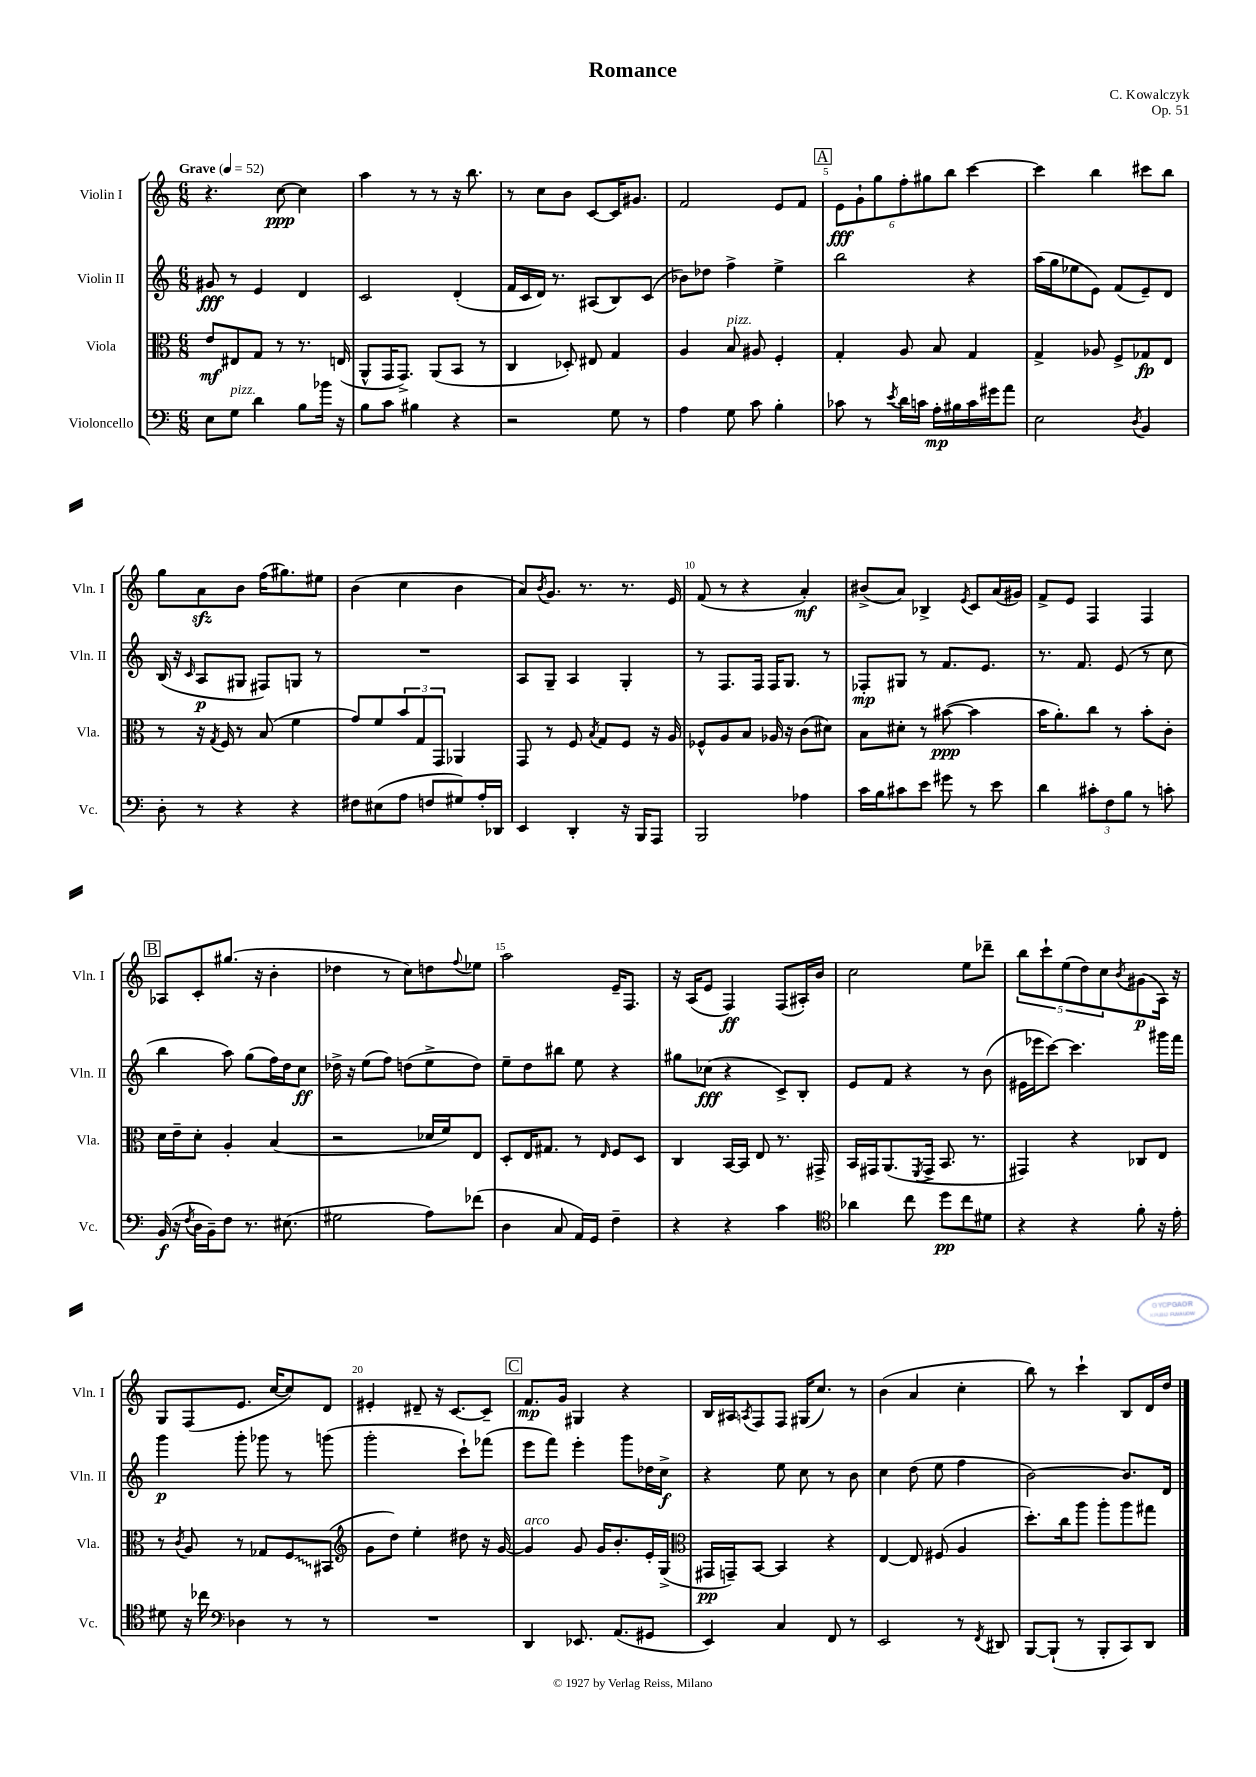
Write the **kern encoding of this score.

**kern	**kern	**kern	**kern
*staff4	*staff3	*staff2	*staff1
*clefF4	*clefC3	*clefG2	*clefG2
*k[]	*k[]	*k[]	*k[]
*M6/8	*M6/8	*M6/8	*M6/8
*MM52	*MM52	*MM52	*MM52
8E\L	8e/L	8g#/	4.r
8G\J	8E#/	8r	.
4d\	8G/J	4e/	.
.	8r	.	[8cc\
8B\L	8.r	4d/	4cc\]
16b-\Jk	.	.	.
16r	(16E/	.	.
=	=	=	=
8B\L	8AA^^/L	2c/	4aa\
8c\J	16GG/K	.	.
.	8.GG^/J)	.	.
4B#\	.	.	8r
.	(8AA/L	.	8r
4r	8BB/J	(4d'/	16r
.	.	.	8.bb\
.	8r	.	.
=	=	=	=
2r	4C/	16f/LL	8r
.	.	16c/	.
.	.	16d/JJ)	8cc\L
.	.	8.r	.
.	8D-'/)	.	8b\J
.	8E#/	(8A#/L	[8c/L
8G\	4G/	8B/)	16c/]K
.	.	.	8.g#/J
8r	.	(8c/J	.
=	=	=	=
4A\	4A/	8b-\L)	2f/
.	.	8dd-\J	.
8G\	8B/	4ff^\	.
8c\	8A#/	.	.
4B'\	4F'/	4ee^\	8e/L
.	.	.	8f/J
=	=	=	=
8c-\	4G'/	2bb\	12e\L
.	.	.	12g`\
8r	.	.	.
.	.	.	12gg\
8qe/	.	.	.
16d\LL	8A/	.	12ff'\
16c\JJ	.	.	.
.	.	.	12gg#\
16A'\LL	8B/	.	.
.	.	.	12bb\J
16B#\	.	.	.
16c\	4G/	4r	[4ccc\
16g#\J	.	.	.
8a\J	.	.	.
=	=	=	=
2E\	4G^/	(16aa\LL	4ccc\]
.	.	16gg\J	.
.	.	8ee-\	.
.	8A-/	8e\J)	4bb\
.	8F^/L	(8f/L	.
8qD/	.	.	.
4BB/	8G-/	8e~/)	8ccc#\L
.	8E/J	8d/J	8bb\J
=	=	=	=
8D'\	8r	(16B/	8gg\L
.	.	16r	.
.	.	16qqc/	.
8r	16r	8A/L	8a\
.	8qG/	.	.
.	16F/	.	.
4r	8r	8G#/J	8b\J
.	(8B/	8F#/L)	(16ff\LK
.	.	.	8.gg#\)
4r	4f\	8G/J	.
.	.	8r	8ee#\J
=	=	=	=
8F#\L	8g/L)	2.r	(4b\
(8E#\	8f/	.	.
8A\J	12b/	.	4cc\
.	12G/	.	.
8F/L	.	.	.
.	12GG/J	.	.
8G#/)	4AA-/	.	4b\
16A'/L	.	.	.
16DD-/JJ	.	.	.
=	=	=	=
4EE/	8GG/	8A/L	8a/L)
.	.	.	8qb/
.	8r	8G~/J	8.g/J
4DD'/	8F/	4A/	.
.	.	.	8.r
.	8qB/	.	.
.	8G/L	.	.
16r	8F/J	4G'/	8.r
16BBB/LK	.	.	.
8AAA/J	16r	.	.
.	16A/	.	16e/
=	=	=	=
2BBB/	8F-^^/L	8r	(8f/
.	8A/	8.F/L	8r
.	8B/J	.	4r
.	.	16F/Jk	.
.	16A-/	16F/LK	.
.	16r	8.G/J	.
4A-\	(8c\L	.	4a'/)
.	8d#\J)	8r	.
=	=	=	=
16c\LL	8B\L	8F-'/L	(8b#^/L
16B\J	.	.	.
8c#\	8d#'\J	8G#/J	8a/J)
8e\J	8r	8r	4B-^/
8g#\	([8b#\	8.f/L	.
.	.	.	8qe/
8r	4b#\]	.	8c/L
.	.	8.e/J	.
8e\	.	.	(16a/L
.	.	.	16g#/JJ)
=	=	=	=
4d\	16b\LK	8.r	8f^/L
.	8.a'\)	.	.
.	.	.	8e/J
.	.	8.f/	.
12c#'\L	8cc\J	.	4F/
12F\	.	.	.
.	8r	(8e/	.
12B\J	.	.	.
8r	8b'\L	8r	4F/
8c'\	8c'\J	8cc\	.
=	=	=	=
(16BB/	16d\LL	4bb\	8A-/L
16r	16e~\J	.	.
8qF/	.	.	.
16D\LL	8d'\J	.	8c'/
16BB~\J)	.	.	.
8F\J	4A'/	8aa\)	(8.gg#/J
8.r	.	(8gg\L	.
.	.	.	16r
.	(4B/	16ff\L)	4b'\
(8.E#\	.	16dd\J	.
.	.	8cc\J	.
=	=	=	=
2G#\	2r	16dd-^\	4dd-\
.	.	16r	.
.	.	(8ee\L	.
.	.	8ff\J)	8r
.	.	(8dd\L	8cc\L)
8A\L)	16d-/LL	8ee^\	8dd\
.	16f/J)	.	.
.	.	.	8qqff/
(8f-\J	8E/J	8dd\J)	8ee-\J
=	=	=	=
4D\	8D'/L	8ee~\L	2aa\
.	16E/K	8dd\	.
.	8.G#/J	.	.
8C/	.	8bb#\J	.
16AA/LL)	8r	8ee\	.
16GG/JJ	.	.	.
.	16qqE/	.	.
4F~\	8F/L	4r	16e~/LK
.	.	.	8.F/J
.	8D/J	.	.
=	=	=	=
4r	4C/	8gg#\L	16r
.	.	.	(16A/LK
.	.	(8cc-\J	8e/J
4r	[16BB/LL	4r	4F/)
.	16BB/]JJ	.	.
.	8E/	.	.
4c\	8.r	8c^/L)	(8F/L
.	.	8B'/J	16A#'/L)
.	16GG#^/	.	16b/JJ
=	=	=	=
*clefC4	*	*	*
4a-\	16BB/LL	8e/L	2cc\
.	16GG#/J	.	.
.	(8.AA/	8f/J	.
8cc\	.	4r	.
.	8qFF/	.	.
.	16GG#^/Jk	.	.
8dd\L	8.BB/	.	.
8cc\	.	8r	8ee\L
.	8.r	.	.
8d#\J	.	(8b\	8ddd-~\J
=	=	=	=
4r	4GG#/)	16e#\LL	10bb\L
.	.	16eee-\J	.
.	.	.	10ccc`\
.	.	[8ccc\J)	.
.	.	.	(10ee\
4r	4r	4.ccc\]	.
.	.	.	10dd\)
.	.	.	10cc\
.	.	.	8qb/
8f'\	8C-/L	.	(8g#\
16r	8E/J	16ggg#\LL	16A\Jk)
16e'\	.	16fff\JJ	16r
=	=	=	=
8d#\	8r	4ggg\	8G/L
.	8qc/	.	.
16r	8A/	.	(8F/
16cc-\	.	.	.
*clefF4	*	*	*
4D-\	8r	8ggg'\	8.e/J
.	8G-/L	8ggg-\	.
.	.	.	[16cc/LK
8r	8F/	8r	8cc/])
8r	(8BB#/J	(8ggg\	8d/J
=	=	=	=
*	*clefG2	*	*
2.r	8g\L	2ggg'\	4e#'/
.	8dd\J)	.	.
.	4ee'\	.	8d#~/
.	.	.	16r
.	.	.	[8.c/L
.	8dd#\	8ccc`\L)	.
.	16r	(8fff-\J	8c~/]J
.	[16g/	.	.
=	=	=	=
4DD/	4g/]	8eee\L	8.f/L
.	.	8fff\J)	.
.	.	.	16g/Jk
8.EE-/	8g/	4eee'\	4G#/
.	16g/LK	.	.
(8.AA/L	8.b'/	.	.
.	.	8ggg\L	4r
8GG#/J	16e'/L	16dd-\L	.
.	(16G^/JJ	16cc^\JJ	.
=	=	=	=
*	*clefC3	*	*
4EE/)	16GG#/LL	4r	16B/LL
.	16GG~/J)	.	16A#/J
.	.	.	8qA/
.	[8BB/J	.	8F/
4C/	4BB/]	8ee\	8F/J
.	.	8cc\	(16G#/LK
.	.	.	8.cc/J)
8FF/	4r	8r	.
8r	.	8b\	8r
=	=	=	=
2EE/	[4E/	4cc\	(4b\
.	8E/]	(8dd\	4a/
.	(8F#/	8ee\	.
8r	4A/	4ff\	4cc'\
8qFF/	.	.	.
8DD#/	.	.	.
=	=	=	=
[8BBB/L	8.dd'\L)	[2b\)	8bb\)
(8BBB`/]J	.	.	8r
.	16cc\k	.	.
8r	8aa\J	.	4ccc`\
8BBB'/L	8aa'\L	.	.
8CC/)	8aa\	8.b/]L	8B/L
8DD/J	8gg#\J	.	16d/L
.	.	16d/Jk	16dd/JJ
==	==	==	==
*-	*-	*-	*-
